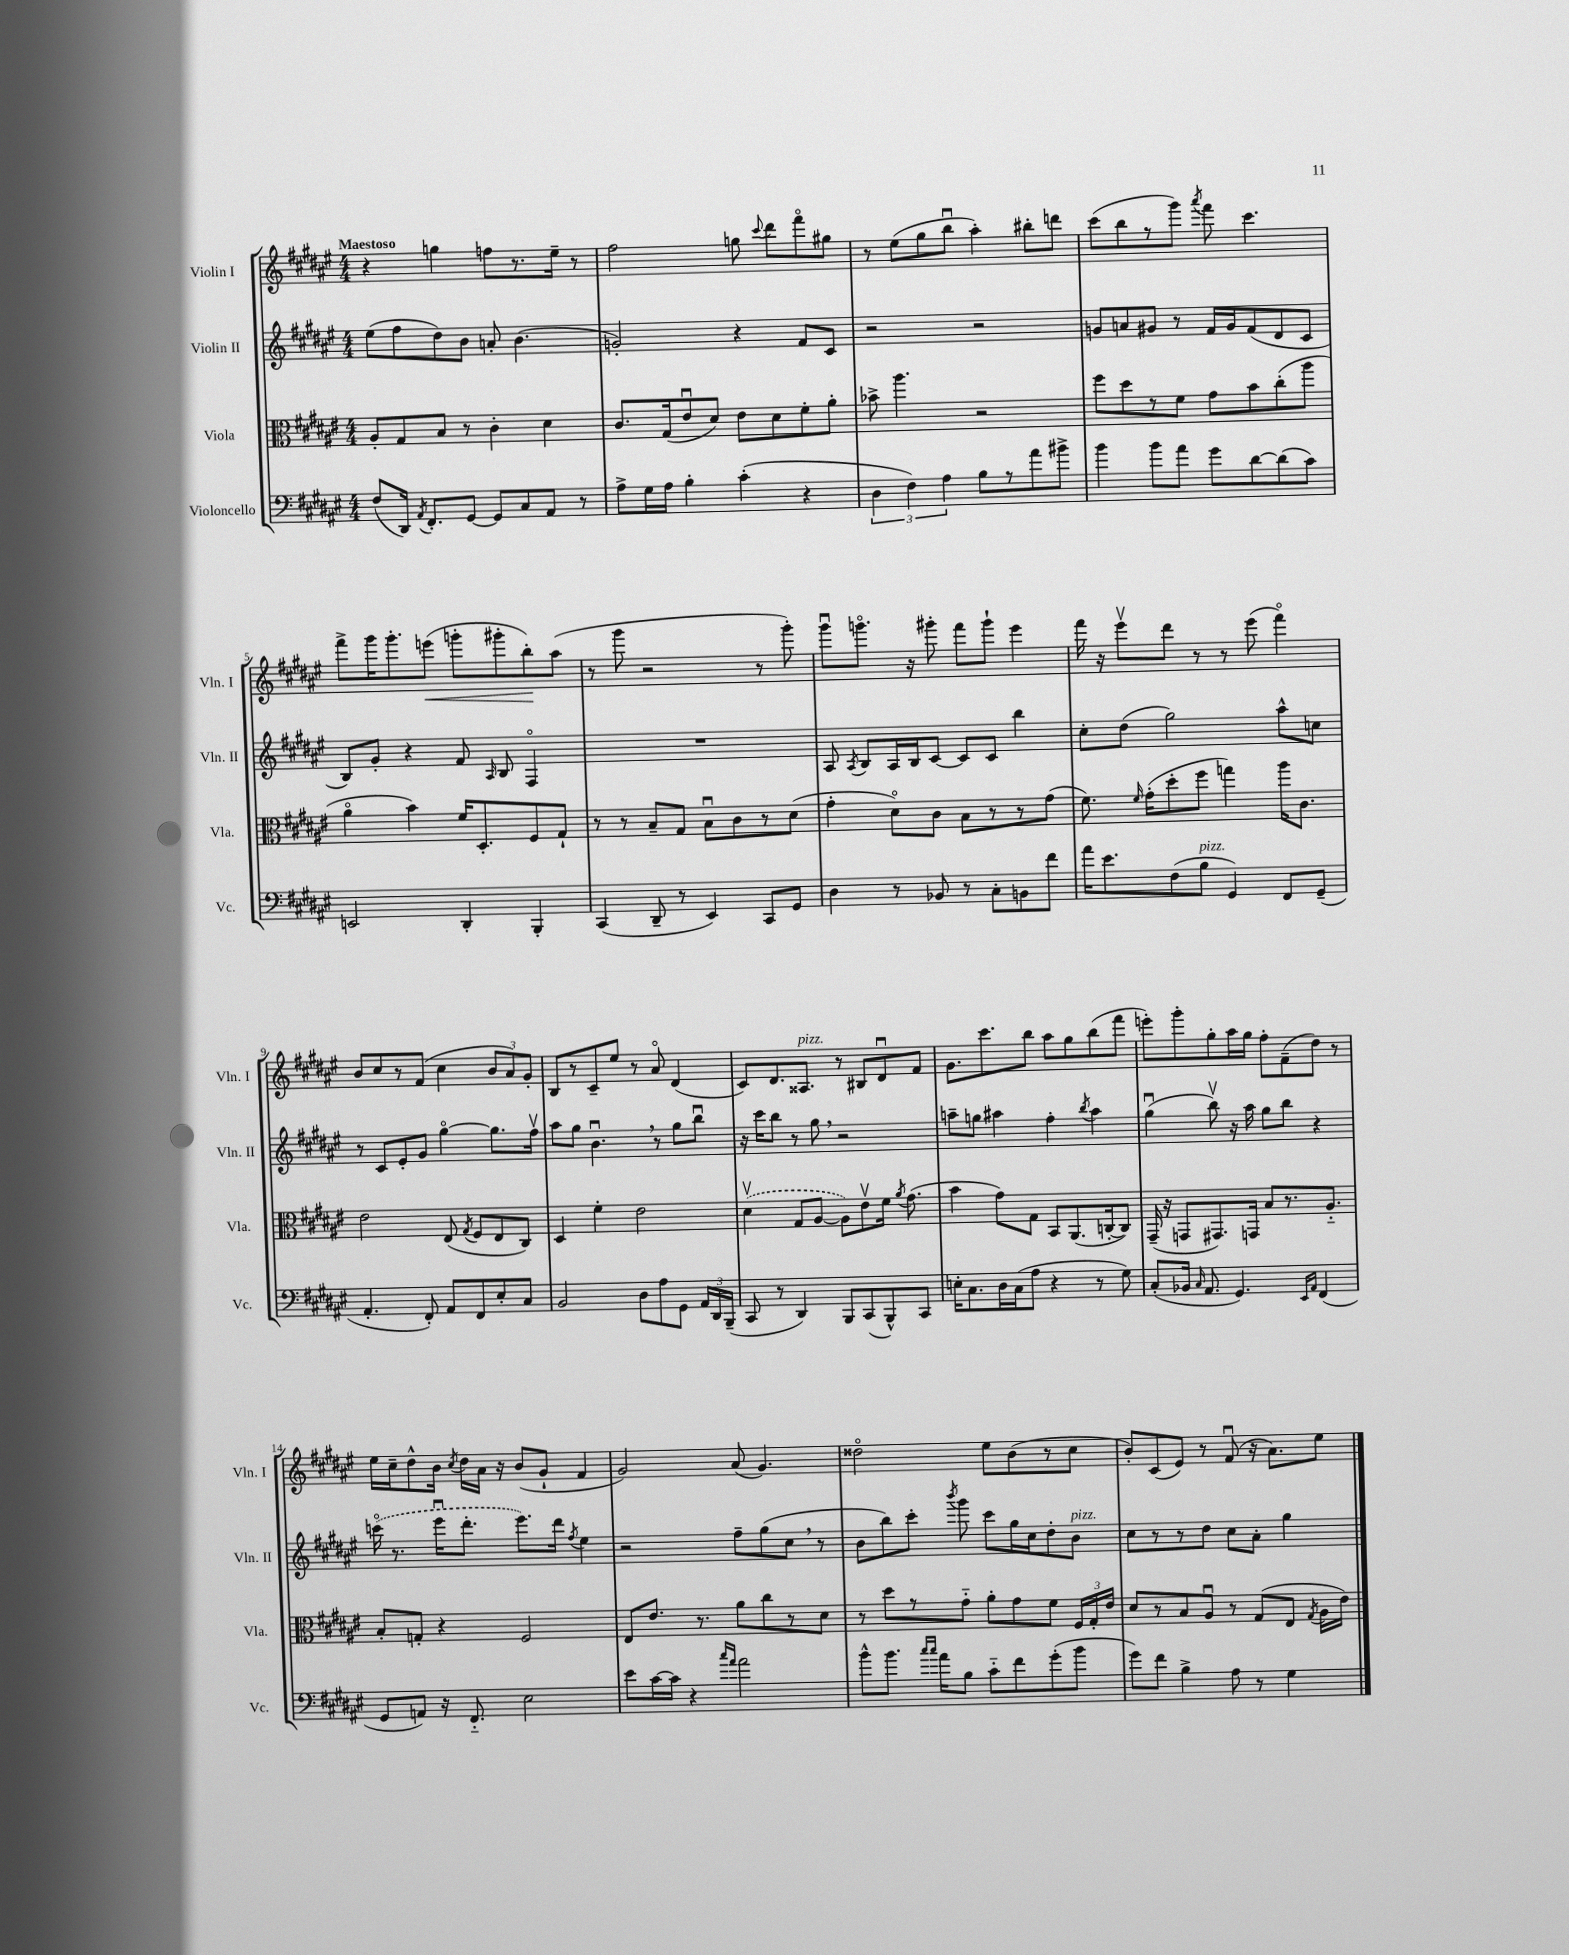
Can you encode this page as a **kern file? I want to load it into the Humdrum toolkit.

**kern	**kern	**kern	**kern
*staff4	*staff3	*staff2	*staff1
*clefF4	*clefC3	*clefG2	*clefG2
*k[f#c#g#d#a#e#]	*k[f#c#g#d#a#e#]	*k[f#c#g#d#a#e#]	*k[f#c#g#d#a#e#]
*M4/4	*M4/4	*M4/4	*M4/4
(8F#	8A#'	(8ee#	4r
16DD#)	8G#	8ff#	.
8qAA#	.	.	.
8.FF#'	.	.	.
.	8B	8dd#)	4gg
[8GG#	8r	8b	.
8GG#]	4c#'	8a'	8ff
8C#	.	(4.b	8.r
8AA#	4d#	.	.
.	.	.	16ee#~
8r	.	.	8r
=	=	=	=
8A#^	8.c#	2g')	2ff#
16G#	.	.	.
16A#	(16G#	.	.
4B'	8e#u	.	.
.	8d#)	.	.
(4c#'	8e#	4r	8gg
.	.	.	8qqccc#
.	8d#	.	8ddd#
4r	8f#'	8f#	8fff#o
.	8a#'	8c#	8gg#
=	=	=	=
6D#	8b-^	2r	8r
.	4.aa#	.	(8ee#
6F#)	.	.	.
.	.	.	8gg#
6A#	.	.	.
.	.	.	8bbu
8B	2r	2r	4aa#')
8r	.	.	.
8a#	.	.	8bb#'
8b#^	.	.	8ddd
=	=	=	=
4b	8ff#	8g	(8ccc#
.	8dd#	8a	8bb
8b	8r	8g#	8r
8a#	8f#	8r	8ggg#)
.	.	.	8qaaa#
8g#	8g#	16f#	8fff#
.	.	16g#	.
[8d#	8b	(8f#	4.ccc#
(8d#]	(8cc#'	8d#	.
8c#)	8aa#	8c#	.
=	=	=	=
2EE	4a#o	8B)	8fff#^
.	.	8g#'	16ggg#
.	.	.	8.ggg#'
.	4b)	4r	.
.	.	.	(8eee
4DD#'	16f#	8f#	8ggg'
.	8.D#'	.	.
.	.	16qqA#	.
.	.	8B	8ggg#'
4BBB'	8F#	4F#o	8bb')
.	8G#`	.	(8aa#
=	=	=	=
(4CC#	8r	1r	8r
.	8r	.	8ggg#
8DD#~	8B~	.	2r
8r	8G#	.	.
4EE#)	8Bu	.	.
.	8c#	.	.
8CC#	8r	.	8r
8GG#	(8d#	.	8ggg#')
=	=	=	=
4D#	4g#'	8A#	8ggg#u
.	.	8qA#	.
.	.	8B	8.gggo
8r	8d#o)	16A#	.
.	.	16B	16r
8BB-	8c#	[8c#	8ggg#'
8r	8B	8c#]	8fff#
8C#'	8r	8c#	8ggg#`
8BB	8r	4bb	4eee#
8f#	(8g#	.	.
=	=	=	=
16a#	8.f#)	8cc#'	16fff#
8.e#	.	.	16r
.	.	(8dd#	8eee#v
.	16qqf#	.	.
.	(16g#'	.	.
(8F#	8dd#'	2gg#)	8ddd#
8B	8ff#	.	8r
4GG#)	4gg)	.	8r
.	.	.	(8eee#
8FF#	16aa#	8aa#^^	4fff#o)
.	8.c#	.	.
(8GG#~	.	8cc	.
=	=	=	=
4.AA#'	2e#	8r	8b
.	.	8c#	8cc#
.	.	8e#'	8r
8FF#')	.	8g#	(8f#
8AA#	(8E#	[4gg#o	4cc#
.	8qG#	.	.
8FF#	8F#	.	.
8E#'	8E#	8.gg#]	12b
.	.	.	12a#)
8C#	8C#)	.	.
.	.	.	12g#'
.	.	16ff#v	.
=	=	=	=
2BB	4D#	8aa#	8B
.	.	8gg#	8r
.	4f#'	4.bu	8c#~
.	.	.	8ee#
8D#	2e#	.	8r
8A#	.	8r	8a#o
8GG#	.	8gg#	(4d#
24AA#	.	8bbu	.
24DD#	.	.	.
(24BBB~	.	.	.
=	=	=	=
8CC#	(4d#v	16r	8c#)
.	.	16ccc#	.
8r	.	8bb	8.d#
4DD#)	8G#	8r	.
.	.	.	8.A##
.	[8A#	8gg#	.
8BBB	8A#])	2r	8r
(8CC#	8e#v	.	8B#
8BBB^^)	16f#	.	8d#u
.	8qa#	.	.
.	(8.g#	.	.
8CC#	.	.	8f#
=	=	=	=
16E'	4b	8aa~	8.g#
8.C#	.	.	.
.	.	8gg	.
.	.	.	8.ccc#
16D#	8g#)	4aa#	.
(16C#	.	.	.
8A#	8G#	.	8bb
4r	8BB	4ff#'	8aa#
.	(8.AA#	.	8gg#
.	.	8qbb	.
8r	.	4aa#	(8bb
.	[16C'	.	.
8G#)	8C])	.	8fff#
=	=	=	=
(8C#'	(16GG#~	(4gg#u	8eee')
.	16r	.	.
16BB-	8GG	.	8ggg#'
16qqC#	.	.	.
8.AA#	.	.	.
.	8.GG#)	8bbv)	8gg#'
4.GG#)	.	16r	16aa#
.	16GG	16aa#	16gg#
.	8B	8gg#	8ff#'
.	8.r	8bb	(8f#~
16qqEE#	.	.	.
16qqAA#	.	.	.
(4FF#	.	4r	8dd#)
.	8.A#'~	.	.
.	.	.	8r
=	=	=	=
8GG#	8B'	(16ccco	16ee#
.	.	8.r	16cc#~
8AA)	8G'	.	8dd#^^
16r	4r	16eee#u	16b
.	.	.	8qcc#
8.FF#'~	.	8.ddd#'	16dd#
.	.	.	16a#
.	.	.	16r
2E#	2F#	8.eee#)	(8b
.	.	.	8g#`
.	.	16ddd#	.
.	.	8qff#	.
.	.	4ee#	4f#
=	=	=	=
8e#	8E#	2r	2g#)
[16c#	8.e#	.	.
16c#]	.	.	.
4r	.	.	.
.	8.r	.	.
16qqcc#	.	.	.
16qqa#	.	.	.
2a#	8a#	8ff#~	(8a#
.	8cc#	(8gg#	4.g#)
.	8r	8cc#	.
.	8d#	8r	.
=	=	=	=
8b^^	8r	8b	2dd##o
8.b	8dd#	8bb)	.
.	8r	8ccc#'	.
16qqcc#	.	.	.
16qqcc#	.	.	.
16a#	.	.	.
.	.	8qbbb	.
8B	8g#'~	8ggg#	.
8c#'~	8a#'	8ccc#	8ee#
8f#	8g#	16gg#	(8b
.	.	16cc#	.
(8g#'	8f#	8dd#'	8r
8b	24F#	8b	8cc#
.	24G#'	.	.
.	24e#	.	.
=	=	=	=
8g#)	8d#	8cc#	8b')
8f#	8r	8r	(8c#
4B^	8B	8r	8e#)
.	8A#u	8dd#	8r
8A#	8r	8cc#	(8f#u
8r	(8G#	8a#'	16r
.	.	.	8.a#)
4G#	8E#	4gg#	.
.	8qG#	.	.
.	16A#	.	8ee#
.	16e#)	.	.
==	==	==	==
*-	*-	*-	*-
